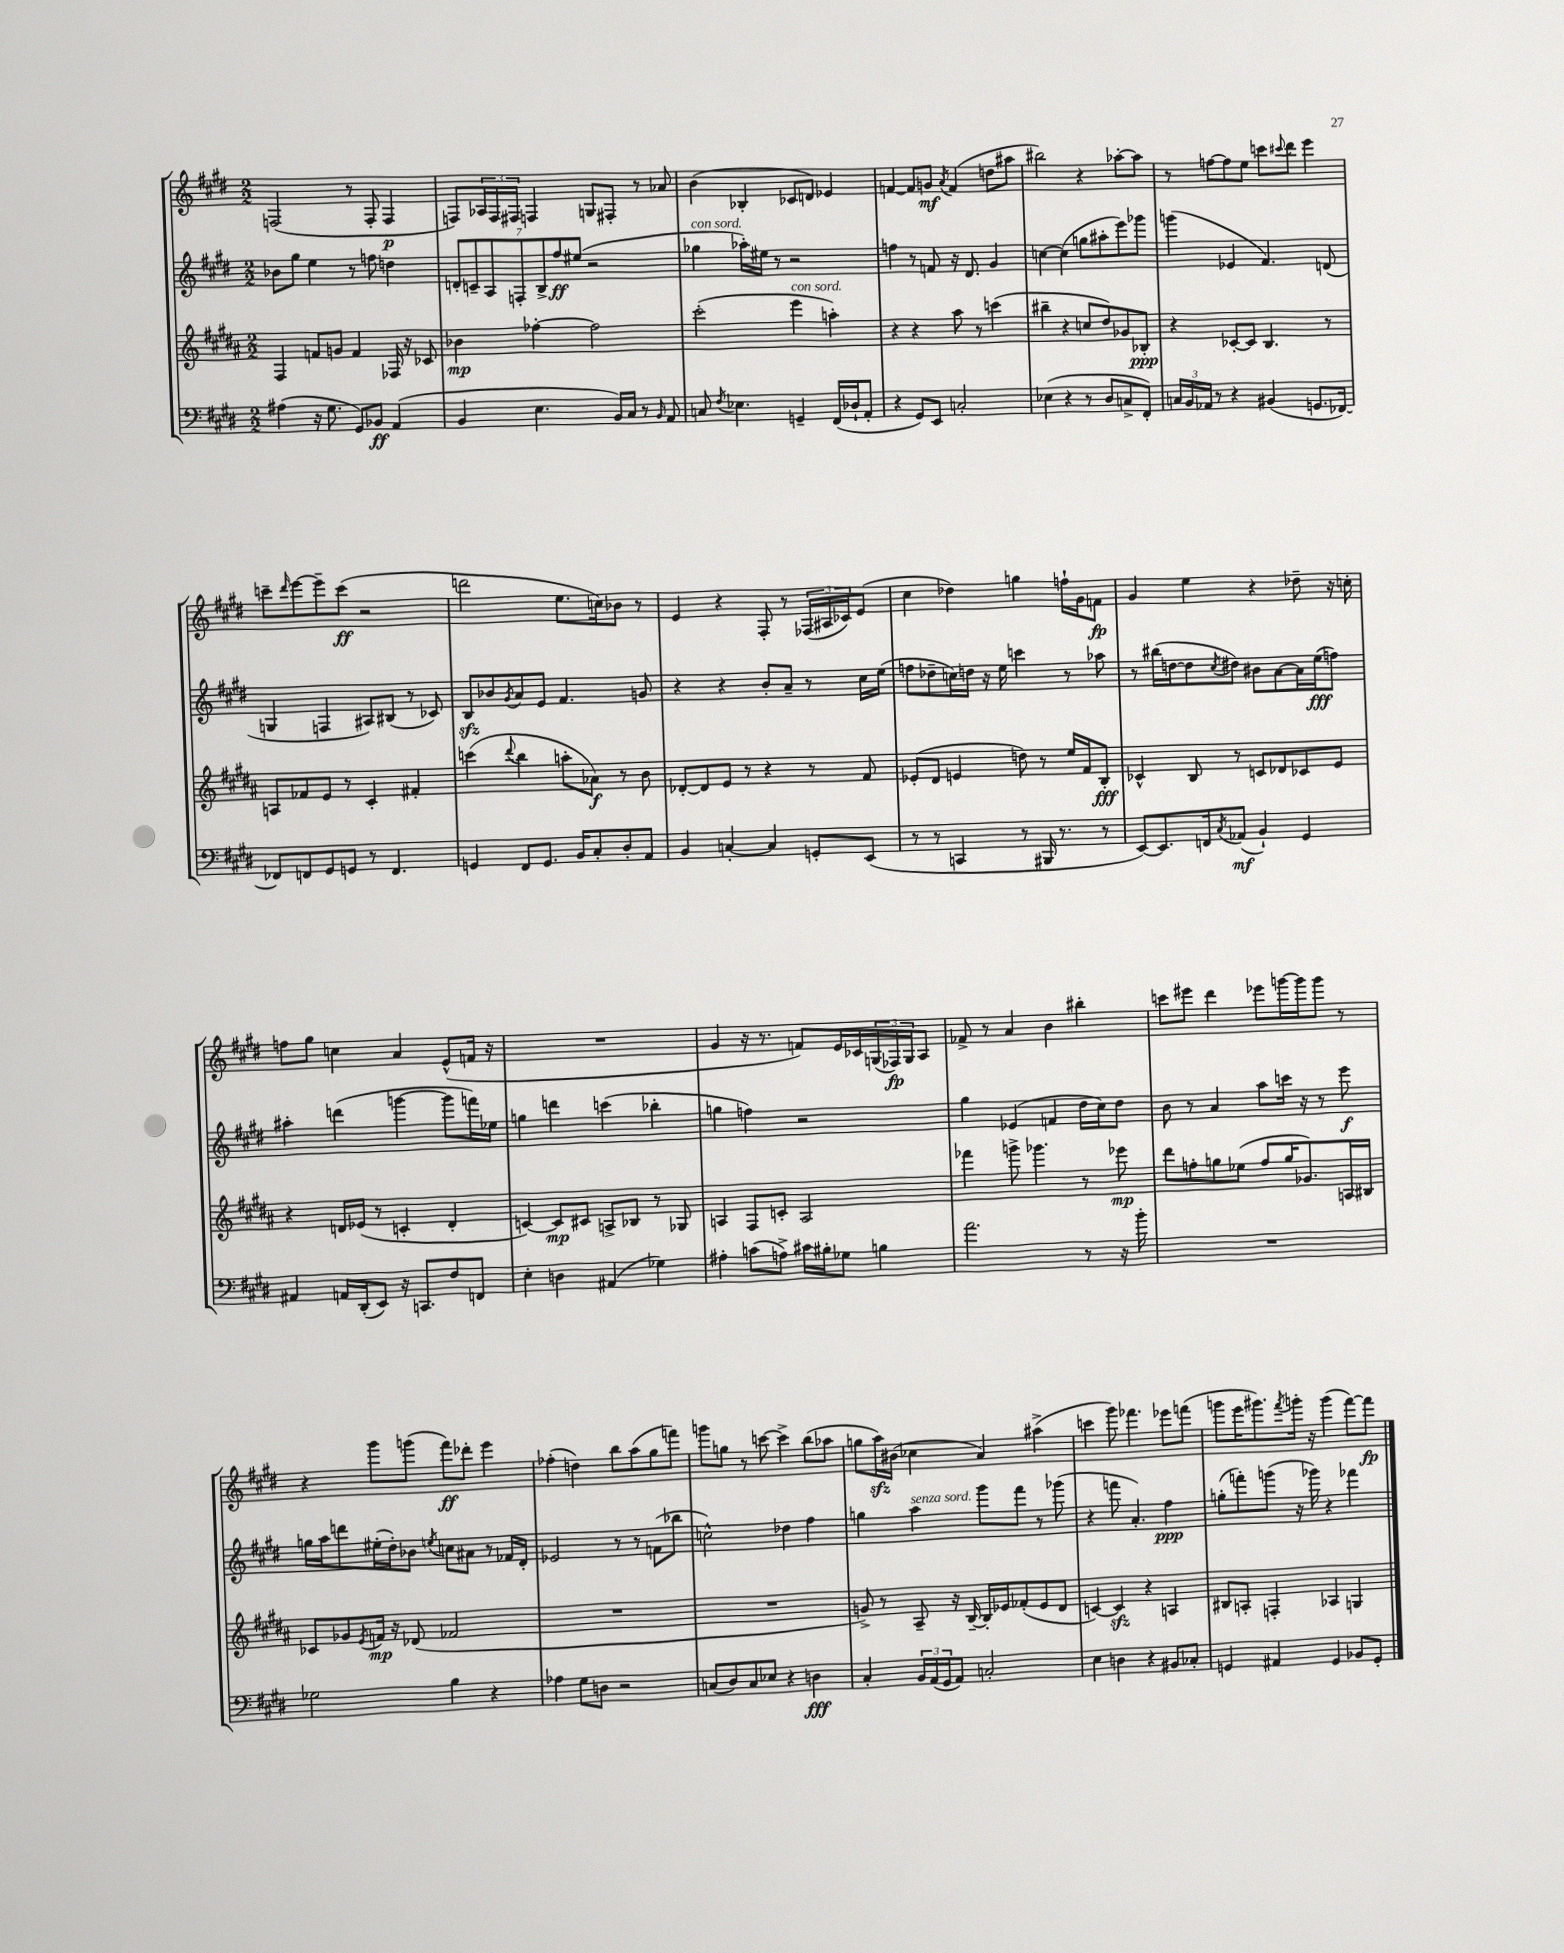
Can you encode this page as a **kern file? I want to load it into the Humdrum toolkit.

**kern	**kern	**kern	**kern
*staff4	*staff3	*staff2	*staff1
*clefF4	*clefG2	*clefG2	*clefG2
*k[f#c#g#d#]	*k[f#c#g#d#a#]	*k[f#c#g#d#]	*k[f#c#g#d#]
*M2/2	*M2/2	*M2/2	*M2/2
(4A#	4F#	8b-	(2F
.	.	8gg#	.
16r	8f	4ee	.
8.G#	.	.	.
.	8g	.	.
8GG#)	4f	8r	8r
8BB-	.	8ff	8F'
(4AA	16F-	4dd	4F
.	16r	.	.
.	8c-	.	.
=	=	=	=
4BB	4b-	14d'	8F)
.	.	14c~	.
.	.	.	24A-
.	.	14A	.
.	.	.	24F
.	.	.	24F#
.	.	14F'	.
4.E	[4ff-'	.	4F
.	.	14B^	.
.	.	14ff#	.
.	.	(14ee#	.
.	2ff-]	2r	8G
16BB)	.	.	8F#'
16C#	.	.	.
8r	.	.	8r
16qqBB	.	.	.
8AA	.	.	8a-
=	=	=	=
8C	(2ccc#'	4gg-	(4b
8qF#	.	.	.
4.E-	.	.	.
.	.	16aa-')	4B-'
.	.	16ee#	.
.	.	8r	.
4GG~	4eee	2r	8c-
.	.	.	8d)
(16FF#	4aa')	.	4e-
16D-`	.	.	.
8AA'	.	.	.
=	=	=	=
4r	4r	4ff	[4f
8GG#)	4r	8r	8f]
8EE	.	8f	8g
.	.	.	8qa
2C'	8aa#	16r	(4f
.	.	8.d#	.
.	8r	.	.
.	(4ccc	4g#	8dd
.	.	.	8aa#
=	=	=	=
(4E-	4bb#~	[4cc	2bb#)
4r	4r	(4cc]	.
8r	8cc	8gg	4r
8D#	8dd#)	8aa#'	.
8C^	8g-	8eee)	[8aa-'
8FF#')	8B-'	8ggg-	8aa-]
=	=	=	=
24C	4r	(4ggg	8r
24BB	.	.	.
24AA-	.	.	.
8r	.	.	[8ff
4r	[8c-'	4e-	8ff]
.	8c-]	.	8ee
(4BB#	4.B	4.f#)	8ccc
.	.	.	8qqccc#
.	.	.	8ddd#
8.GG	.	.	4eee
.	8r	(8d	.
[16FF-)	.	.	.
=	=	=	=
8FF-]	8A	4G	8ccc~
.	.	.	16qqddd#
8FF	8f-	.	[8eee
8GG#	8e	4F	8eee~]
8GG	8r	.	(8ccc
8r	4c#'	8A#)	2r
4.FF	.	(8B#	.
.	4f#'	8r	.
.	.	8c-)	.
=	=	=	=
4GG	(4ccc	8B	2ddd
.	.	8b-	.
.	8qqddd#	8qg#	.
8FF#	4bb	8a	.
8.GG	.	8e	.
.	8aa'	4.f#	8.ee
16BB	.	.	.
8C#'	8a-)	.	.
.	.	.	16cc)
8D#'	8r	.	8b-
8AA	8b	8g	8r
=	=	=	=
4BB	[8d-'	4r	4e
.	8d-]	.	.
[4C'	8e	4r	4r
.	8r	.	.
4C]	4r	8b'	8F#'
.	.	8a~	8r
8GG'	8r	8r	(24F-
.	.	.	24A#
.	.	.	24c-)
(8EE	8f#	16cc#	(8e
.	.	(16ee	.
=	=	=	=
8r	(8e-'	8ff	4cc#
8r	8d#	8dd-~	.
4CC	4e	16cc)	4dd-)
.	.	16dd	.
.	.	16r	.
.	.	16ee	.
8r	8dd)	4ccc	4gg
16BBB#	8r	.	.
8.r	.	.	.
.	16ee	8r	16ff`
.	16f#	.	16g#
8r	8B'	8aa-	8f
=	=	=	=
[8EE)	4c-^^	8r	4g#
8.EE]	.	(16bb#	.
.	.	[16dd	.
.	8B	8dd]	4ee
16FF	.	.	.
8qC#	.	8qcc#	.
(8AA-	8r	8dd#)	.
4BB`)	8c	8b#	4r
.	8d-	[8a	.
4GG#	8c-	16a]	8dd-~
.	.	(16ee	.
.	8e	8ff)	16r
.	.	.	16cc'
=	=	=	=
4AA#	4r	4aa#'	8ff
.	.	.	8gg#
16AA	16d	(4ddd	4cc
(16DD#'	(16e-	.	.
8EE)	8r	.	.
16r	4c'	[4ggg	4a
8.CC	.	.	.
8F#	4d'	8ggg]	(8e^^
8FF	.	16fff)	16f
.	.	16ee-	16r
=	=	=	=
4E'	[4c)	4gg	1r
4D	8c]	4ddd	.
.	8c#	.	.
(4AA#	8A^	(4ccc	.
.	8B-	.	.
4G-)	8r	4bb-'	.
.	8G-	.	.
=	=	=	=
4A#'	4A	4gg	4g#
(8c	8F#	4ff)	16r
.	.	.	8.r
8A^)	8c'	.	.
16c#	2A	2r	8f)
16B#'	.	.	.
8G-	.	.	16e
.	.	.	16c-
4B	.	.	(24G
.	.	.	24F-)
.	.	.	24G
.	.	.	8A
=	=	=	=
2.a	4fff-	4gg#	8f-^
.	.	.	8r
.	8ggg^	(4e-	4a
.	4.ggg-	.	.
.	.	4f	4b
8r	8r	16dd#	4bb#'
.	.	16cc#)	.
16r	8eee-	8dd#	.
16b'	.	.	.
=	=	=	=
1r	8ddd#	8b	8ccc
.	8ff'	8r	8eee#
.	8gg	4a	4ddd#
.	(8ee-	.	.
.	8ff	8aa	8eee-
.	16gg	16ccc	[16ggg
.	8.g-)	16r	16ggg]
.	.	8r	8ggg
.	16A	8eee	8r
.	16B#	.	.
=	=	=	=
2G-	8c-	16gg	4r
.	.	16aa	.
.	8g-	8ddd	.
.	8qe	.	.
.	16f	(16ee#'	8ggg#
.	16r	16dd#')	.
.	(8d-	8b-	(8ggg
.	.	8qee	.
4B	2f-	8cc	8fff#)
.	.	8a#	8ddd-'
4r	.	8r	4eee
.	.	16f-	.
.	.	16d#'	.
=	=	=	=
4A-	1r	2e-	(4ff-'
8G#	.	.	4dd)
8D	.	.	.
2r	.	8r	8bb
.	.	8r	(8aa
.	.	(8f	8gg#
.	.	8bb-	8fff)
=	=	=	=
(8C	1r	2cc^^)	8ggg
8D#)	.	.	8gg
8C	.	.	8r
8E-	.	.	[8ccc
4r	.	4dd-	4ccc^]
4D	.	4ff#	(8bb
.	.	.	8aa-
=	=	=	=
4C#'	8g^)	4gg	8gg
.	8r	.	16aa)
.	.	.	(16b#
24BB	8A#~	4aa	4cc-
(24AA	.	.	.
24GG#	.	.	.
8AA)	16r	.	.
.	[16B~	.	.
2C'	16B']	8ggg#	4a)
.	16e-	.	.
.	(8f-'	8fff#	.
.	8e-	8r	(4aa#^
.	8d#	(8ggg-	.
=	=	=	=
4E	[4c)	4r	4ccc
4D	4c]	8fff	8ggg#)
.	.	4.a')	4.fff-
4r	4r	.	.
8BB#	4A	4ff#	8eee-
8C-'	.	.	(8fff
=	=	=	=
4GG	8B#	(8gg'	8ggg
.	8A'	8fff')	16eee
.	.	.	8.ggg#)
4AA#	4F'	(8ggg	.
.	.	.	8qfff#
.	.	16r	16ggg'
.	.	16ggg-)	16r
4GG	4A-	4r	(4ggg
8BB-	4G	4fff-	[8fff#)
8GG'	.	.	8fff#]
==	==	==	==
*-	*-	*-	*-
